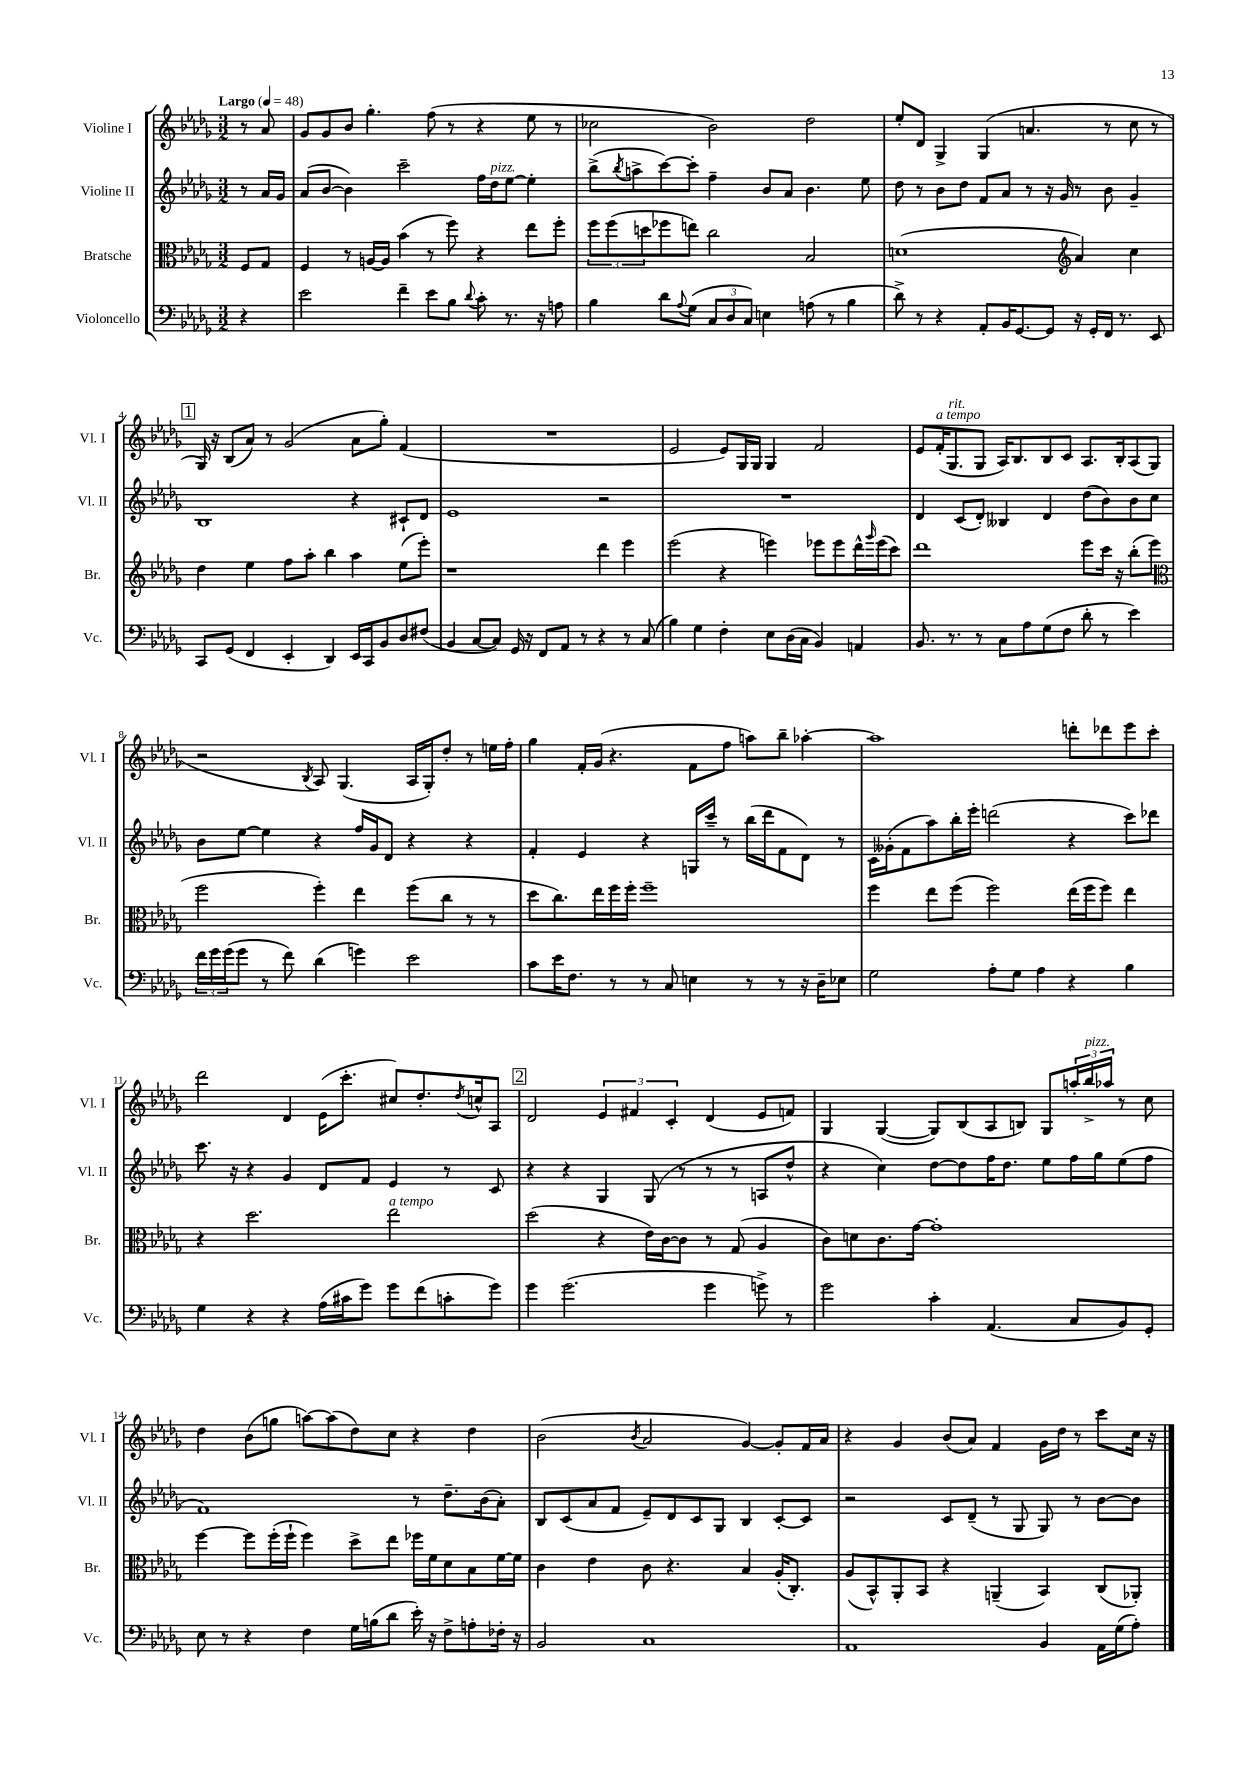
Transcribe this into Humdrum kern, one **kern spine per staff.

**kern	**kern	**kern	**kern
*staff4	*staff3	*staff2	*staff1
*clefF4	*clefC3	*clefG2	*clefG2
*k[b-e-a-d-g-]	*k[b-e-a-d-g-]	*k[b-e-a-d-g-]	*k[b-e-a-d-g-]
*M3/2	*M3/2	*M3/2	*M3/2
*MM48	*MM48	*MM48	*MM48
4r	8F/L	8r	8r
.	8G-/J	16a-/LL	8a-/
.	.	16g-/JJ	.
=	=	=	=
2e-\	4F/	(8a-/L	8g-/L
.	.	[8b-/J	8g-/
.	8r	4b-\])	8b-/J
.	[16A/LL	.	4.gg-'\
.	16A/]JJ	.	.
4f~\	(4b-\	2ccc~\	.
8e-\L	8r	.	(8ff\
8B-\J	8ff\)	.	8r
8qqd-/	.	.	.
8c'\	4r	16ff\LL	4r
.	.	16dd-\J	.
8.r	.	[8ee-\J	.
.	8ee-\L	4ee-'\]	8ee-\
16r	.	.	.
8A\	8ff'\J	.	8r
=	=	=	=
4B-\	12ff\L	(8bb-^\L	2cc-\
.	(12ff\	.	.
.	.	8qbb-/	.
.	.	8aa^\	.
.	12dd\	.	.
8d-\L	8ff-\	[8ccc\)	.
8qqA-/	.	.	.
(8G-\J	8ee\J)	8ccc'\]J	.
12C/L	2cc\	4ff~\	2b-\)
12D-/	.	.	.
12C/J)	.	.	.
4E\	.	8b-/L	.
.	.	8a-/J	.
(8A\	2B-/	4.b-\	2dd-\
8r	.	.	.
4B-\	.	.	.
.	.	8ee-\	.
=	=	=	=
8d-^\)	(1d	8dd-\	8ee-'/L
8r	.	8r	8d-/J
4r	.	8b-\L	4G-^/
.	.	8dd-\J	.
8AA-'/L	.	8f/L	(4G-/
16BB-/K	.	8a-/J	.
[8.GG-/	.	.	.
.	.	8r	4.a/
8GG-/]J	.	16r	.
.	.	16g-/	.
*	*clefG2	*	*
16r	4a-/)	8r	.
16GG-'/LL	.	.	.
16FF/JJ	.	8b-\	8r
8.r	.	.	.
.	4cc\	4g-~/	8cc\
8EE-/	.	.	8r
=	=	=	=
8CC/L	4dd-\	1B-	16G-/)
.	.	.	16r
(8GG-/J	.	.	(8B-/L
4FF/	4ee-\	.	8a-/J)
.	.	.	8r
4EE-'/	8ff\L	.	(2g-/
.	8aa-'\J	.	.
4DD-/)	4bb-\	.	.
16EE-/LL	4aa-\	4r	8a-\L
16CC/J	.	.	.
8BB-/	.	.	8gg-'\J)
8D-/	(8ee-\L	8c#`/L	(4f/
(8F#/J	8eee-'\J)	8d-/J	.
=	=	=	=
4BB-/	1r	1e-	1.r
[8C/L	.	.	.
8C/]J)	.	.	.
16GG-/	.	.	.
16r	.	.	.
8FF/L	.	.	.
8AA-/J	.	.	.
8r	.	.	.
4r	4ddd-\	2r	.
8r	4eee-\	.	.
(8C/	.	.	.
=	=	=	=
4B-\)	(2eee-\	1.r	2e-/
4G-\	.	.	.
4F'\	4r	.	8e-/L)
.	.	.	16G-/L
.	.	.	16G-/JJ
8E-\L	4eee\)	.	4G-/
(16D-\L	.	.	.
16C\JJ	.	.	.
4BB-/)	8eee-\L	.	2f/
.	8eee-\	.	.
4AA/	16ddd-^^\L	.	.
.	16qqggg-/	.	.
.	(16eee-\J	.	.
.	8ccc\J)	.	.
=	=	=	=
8.BB-/	1ddd-	4d-/	8e-/L
.	.	.	(16f'/K
8.r	.	.	8.G-/
.	.	(8c/L	.
8r	.	8d-'/J)	8G-/J
8C\L	.	4B--/	16A-/LK)
.	.	.	8.B-/
8A-\	.	.	.
(8G-\	.	4d-/	8B-/
8F\J	.	.	8c/J
8d-'\	8eee-\L	(8dd-\L	8.A-/L
8r	16ccc\Jk	8b-\)	.
.	16r	.	16B-'/k
4e-\)	(8bb-'\L	8b-\	(8A-/
.	8eee-\J	8cc\J	8G-/J
=	=	=	=
*	*clefC3	*	*
24f\LL	2ff\	8b-\L	2r
24g-\	.	.	.
(24g-\J	.	.	.
8g-\J	.	[8ee-\J	.
8r	.	4ee-\]	.
8f\)	.	.	.
.	.	.	8qB-/
(4d-\	4ff'\)	4r	8A-/)
.	.	.	(4.G-/
4g\)	4ee-\	16ff/LL	.
.	.	16g-/J	.
.	.	8d-/J	.
2e-\	(8ff\L	4r	16A-/LL
.	.	.	16G-'/J)
.	8cc\J	.	8dd-'/J
.	8r	4r	8r
.	8r	.	16ee\LL
.	.	.	16ff'\JJ
=	=	=	=
8c\L	8dd-\L	4f'/	4gg-\
16e-\K	8.cc\)	.	.
8.F\J	.	.	.
.	.	4e-/	16f'/LL
.	16ee-\L	.	(16g-/JJ
8r	16ff\	.	4.r
.	16ff'\JJ	.	.
8r	1ff~	4r	.
8C/	.	.	.
4E\	.	16G/LL	8f\L
.	.	16ccc~/JJ	.
.	.	8r	8ff\J
8r	.	(16bb-\LL	8aa\L)
.	.	16ddd-\J	.
8r	.	8f\	8bb-~\J
16r	.	8d-\J)	[4aa-'\
16D-~\LK	.	.	.
8E-\J	.	8r	.
=	=	=	=
2G-\	4ff\	16c\LL	1aa-]
.	.	(16g--'\J	.
.	.	8f\	.
.	8ee-\L	8aa-\)	.
.	(8ff\J	16bb-'\L	.
.	.	16eee-'\JJ	.
8A-'\L	2ff\)	(2ddd\	.
8G-\J	.	.	.
4A-\	.	.	.
4r	(16ee-\LL	4r	8ddd'\L
.	16ff\J	.	.
.	8ff\J)	.	8ddd-\
4B-\	4ee-\	8ccc\L)	8eee-\
.	.	8ddd-\J	8ccc'\J
=	=	=	=
4G-\	4r	8.ccc\	2ddd-\
.	.	16r	.
4r	2.dd-\	4r	.
4r	.	4g-/	4d-/
(16A-\LL	.	8d-/L	(16e-\LK
16c#\J	.	.	8.ccc'\J
8g-\J)	.	8f/J	.
8g-\L	2ee-\	4e-/	8cc#/L)
(8f\	.	.	8.dd-'/
8c'\	.	8r	.
.	.	.	8qdd-/
.	.	.	16cc^^/k
8g-\J)	.	8c/	8A-/J
=	=	=	=
4g-\	(2dd-\	4r	2d-/
(2.g-\	.	4r	.
.	4r	4G-/	6e-/
.	.	.	6f#/
.	16e-\LL)	(8G-/	.
.	[16c\J	.	.
.	.	.	6c'/
.	8c\]J	8r	.
4g-\	8r	8r	(4d-/
.	(8G-/	8r	.
8g^\)	4A-/	8A/L	8e-/L
8r	.	8dd-^^/J	8f/J)
=	=	=	=
2g-\	8c\L)	4r	4G-/
.	8d\	.	.
.	8.c\	4cc\)	([4G-/
.	[16g-\Jk	.	.
4c'\	1g-']	[8dd-\L	8G-/]L)
.	.	8dd-\]	(8B-/
(4.AA-/	.	16ff\K	8A-/
.	.	8.dd-\J	.
.	.	.	8B/J)
.	.	8ee-\L	8G-/L
8C/L	.	16ff\L	24aa'/L
.	.	.	24bb-^/
.	.	16gg-\J	.
.	.	.	24aa-/JJ
8BB-/)	.	(8ee-\	8r
8GG-'/J	.	8ff\J	8cc\
=	=	=	=
8E-\	[4ff\	1f)	4dd-\
8r	.	.	.
4r	8ff\]L	.	(8b-\L
.	(16ff'\L	.	8gg\J
.	16ff`\JJ	.	.
4F\	4ff\)	.	[8aa\L)
.	.	.	(8aa\]
16G-\LL	8dd-^\L	.	8dd-\)
(16B\J	.	.	.
8d-\J	8ee-\J	.	8cc\J
16e-'\)	16ff-\LL	8r	4r
16r	16f\J	.	.
8F^\L	8d-\	8.dd-~\L	.
8A'\	8B-\	.	4dd-\
.	.	(16b-\k	.
16F-'\Jk	[16f\L	8a-'\J)	.
16r	16f\]JJ	.	.
=	=	=	=
2BB-/	4c\	8B-/L	(2b-\
.	.	(8c/	.
.	4e-\	8a-/	.
.	.	8f/J	.
.	.	.	8qb-/
1C	8c\	8e-~/L)	2a-/
.	4.r	8d-/	.
.	.	8c/	.
.	.	8G-/J	.
.	4B-/	4B-/	[4g-/)
.	(16A-'/LK	[8c'/L	8g-'/]L
.	8.C'/J)	.	.
.	.	8c/]J	16f/L
.	.	.	16a-/JJ
=	=	=	=
1AA-	(8A-/L	2r	4r
.	8BB-^^/)	.	.
.	8AA-'/	.	4g-/
.	8BB-/J	.	.
.	4r	8c/L	(8b-/L
.	.	(8d-~/J	8a-/J)
.	(4AA~/	8r	4f/
.	.	8G-/	.
4BB-/	4BB-/)	8G-/)	16g-\LL
.	.	.	16dd-\JJ
.	.	8r	8r
16AA-\LL	(8C/L	[8b-\L	8ccc\L
(16G-\J	.	.	.
8A-'\J)	8AA-'/J)	8b-\]J	16cc\Jk
.	.	.	16r
==	==	==	==
*-	*-	*-	*-
